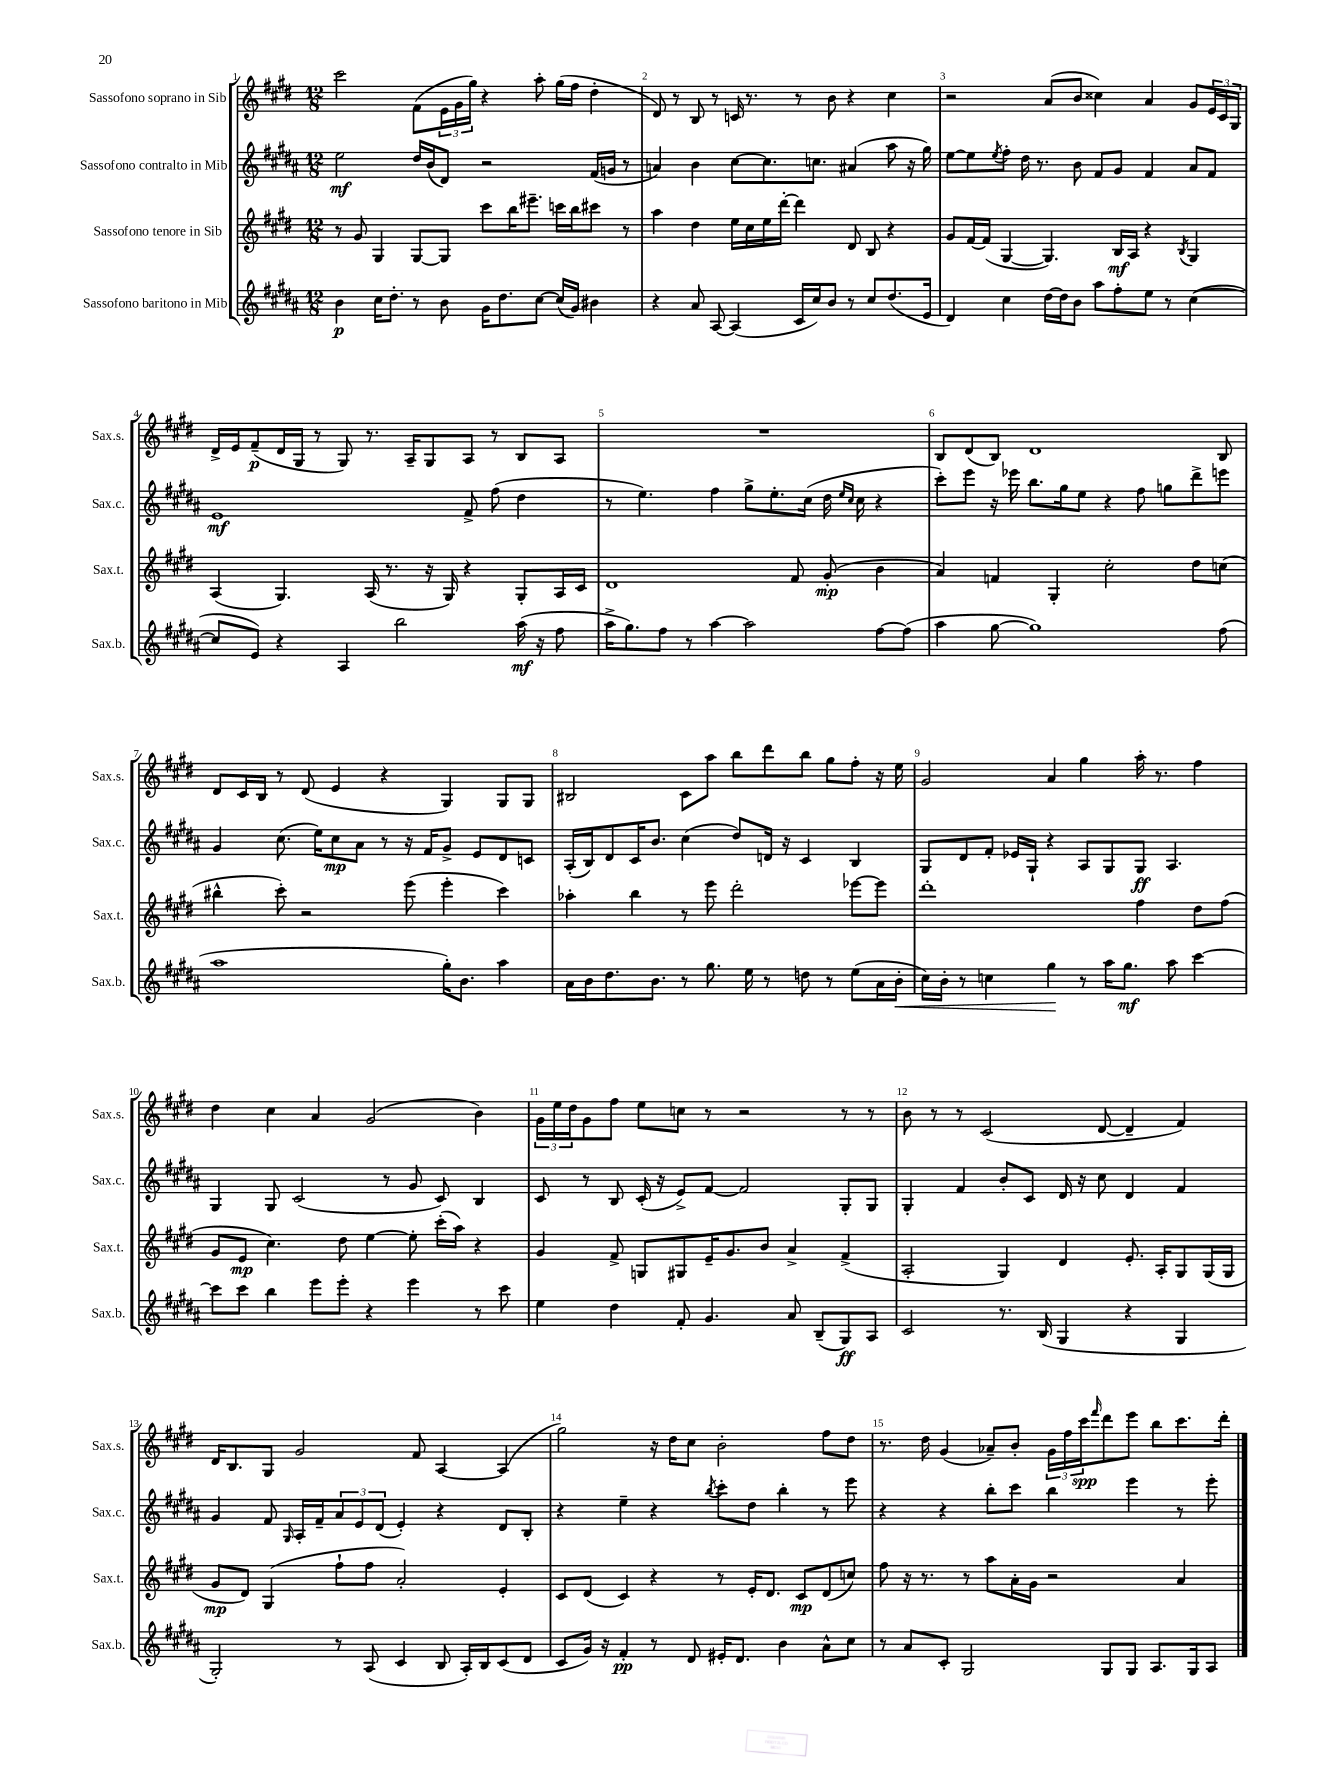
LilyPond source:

<<
\new StaffGroup <<
\new Staff = "s0" \with { instrumentName = "Sassofono soprano in Sib" shortInstrumentName = "Sax.s." } {
    \clef treble \key e \major \numericTimeSignature \time 12/8
    cis'''2 fis'8( \tuplet 3/2 { e'16 gis'16 gis''16) } r4 a''8-. gis''16( fis''16 dis''4-. |
    dis'8) r8 b8 r8 c'16 r8. r8 b'8 r4 cis''4 |
    r2 a'8( b'8 cisis''4) a'4 gis'8 \tuplet 3/2 { e'16 cis'16 gis16 } |
    dis'16-> e'16 fis'8--\p( dis'16 gis16 r8 gis8) r8. a16-- gis8 a8 r8 b8 a8 |
    R1. |
    b8 dis'8( b8) dis'1 b8 |
    dis'8 cis'16 b16 r8 dis'8( e'4 r4 gis4) gis8 gis8 |
    bis2 cis'8 a''8 b''8 dis'''8 b''8 gis''8 fis''8-. r16 e''16 |
    gis'2 a'4 gis''4 a''16-. r8. fis''4 |
    dis''4 cis''4 a'4 gis'2( b'4) |
    \tuplet 3/2 { gis'16 e''16 dis''16 } gis'8 fis''8 e''8 c''8 r8 r2 r8 r8 |
    b'8 r8 r8 cis'2( dis'8~ dis'4-- fis'4) |
    dis'16 b8. gis8 gis'2 fis'8 a4~ a4( |
    gis''2) r16 dis''16 cis''8 b'2-. fis''8 dis''8 |
    r8. dis''16 gis'4( aes'8--) b'8-. \tuplet 3/2 { gis'16 fis''16 cis'''16\spp } \grace { fis'''16 } dis'''8 e'''8 b''8 cis'''8. dis'''16-. \bar "|." |
}
\new Staff = "s1" \with { instrumentName = "Sassofono contralto in Mib" shortInstrumentName = "Sax.c." } {
    \clef treble \key b \major \numericTimeSignature \time 12/8
    e''2\mf dis''16 b'16( dis'8) r2 fis'16( g'16 r8 |
    a'4) b'4 cis''8~ cis''8. c''8. ais'4( ais''8 r16 gis''16) |
    e''8~ e''8 \acciaccatura { e''8 } fis''8-. dis''16 r8. b'8 fis'8 gis'8 fis'4 ais'8 fis'8 |
    e'1\mf fis'8-> fis''8( dis''4 |
    r8 e''4.) fis''4 gis''8-> e''8.-. cis''16( dis''16 \grace { e''16 cis''16 } cis''16 r4 |
    cis'''8-.) e'''8 r16 ees'''16 b''8. gis''16 e''8 r4 fis''8 g''8 dis'''8-> e'''8 |
    gis'4 cis''8.( e''16) cis''8\mp ais'8 r8 r16 fis'16 gis'8-> e'8 dis'8 c'8 |
    ais16-.( b16) dis'8 cis'16 b'8. cis''4( dis''8) d'16 r16 cis'4 b4 |
    gis8 dis'8 fis'8-. ees'16 gis16-! r4 ais8 gis8 gis8\ff ais4. |
    gis4 gis8 cis'2( r8 gis'8 cis'8) b4 |
    cis'8 r8 b8 cis'16-.( r16 e'8->) fis'8~ fis'2 gis8-. gis8 |
    gis4-. fis'4 b'8-. cis'8 dis'16 r16 cis''8 dis'4 fis'4 |
    gis'4 fis'8 \grace { gis16 } ais16-. fis'16-- \tuplet 3/2 { ais'8 e'8 dis'8( } e'4-.) r4 dis'8 b8-. |
    r4 e''4-- r4 \acciaccatura { b''8 } cis'''8-. dis''8 b''4-. r8 e'''8 |
    r4 r4 b''8-. cis'''8 b''4 e'''4 r8 e'''8-. \bar "|." |
}
\new Staff = "s2" \with { instrumentName = "Sassofono tenore in Sib" shortInstrumentName = "Sax.t." } {
    \clef treble \key e \major \numericTimeSignature \time 12/8
    r8 gis'8 gis4 gis8~ gis8 cis'''8 b''16 eis'''8.-- c'''16 b''16 cis'''8 r8 |
    a''4 dis''4 e''16 cis''16 e''16 dis'''16~-. dis'''4 dis'8 b8 r4 |
    gis'8 fis'16~ fis'16( gis4~ gis4.) b16\mf a16 r4 \acciaccatura { b8 } gis4 |
    a4( gis4.) a16( r8. r16 gis16) r4 gis8-. a16 cis'16 |
    dis'1 fis'8 gis'8-.\mp( b'4 |
    a'4) f'4 gis4-. cis''2-. dis''8 c''8( |
    bis''4-^ cis'''8-.) r2 e'''8( e'''4-. cis'''4) |
    aes''4-. b''4 r8 e'''8 dis'''2-. ees'''8~ ees'''8 |
    dis'''1-. fis''4 dis''8 fis''8( |
    gis'8 e'8\mp cis''4.) dis''8 e''4~ e''8-. cis'''16-.( a''16) r4 |
    gis'4 fis'8-> g8 gis8 e'16-- gis'8. b'8 a'4-> fis'4->( |
    a2-. gis4) dis'4 e'8.-. a16-. gis8 gis16( gis16 |
    gis'8\mp dis'8) gis4( fis''8-! fis''8 a'2-.) e'4-. |
    cis'8 dis'8( cis'4) r4 r8 e'16-. dis'8. cis'8\mp dis'8( c''8) |
    fis''8 r16 r8. r8 a''8 a'16-. gis'16 r2 a'4 \bar "|." |
}
\new Staff = "s3" \with { instrumentName = "Sassofono baritono in Mib" shortInstrumentName = "Sax.b." } {
    \clef treble \key b \major \numericTimeSignature \time 12/8
    b'4\p cis''16 dis''8.-. r8 b'8 gis'16 dis''8. cis''8~ cis''16( gis'16) bis'4 |
    r4 ais'8 ais8~ ais4( cis'16 cis''16) b'8 r8 cis''8 dis''8.( e'16 |
    dis'4) cis''4 dis''16~ dis''16 b'8 ais''8 fis''8-. e''8 r8 cis''4~( |
    cis''8 e'8) r4 ais4 b''2 ais''16\mf( r16 fis''8 |
    ais''16-> gis''8.) fis''8 r8 ais''4~ ais''2 fis''8~ fis''8( |
    ais''4 gis''8~ gis''1) fis''8( |
    ais''1 gis''16-.) b'8. ais''4 |
    ais'16 b'16 dis''8. b'8. r8 gis''8. e''16 r8 d''8 r8 e''8( ais'16 b'16-.\< |
    cis''16) b'16-. r8 c''4 gis''4\! r8 ais''16 gis''8.\mf ais''8 cis'''4~ |
    cis'''8 cis'''8 b''4 e'''8 e'''8-. r4 e'''4 r8 cis'''8 |
    e''4 dis''4 fis'8-. gis'4. ais'8 b8--( gis8\ff) ais8 |
    cis'2 r8. b16( gis4 r4 gis4 |
    gis2-.) r8 ais8( cis'4 b8 ais16-.) b16 cis'8( dis'8 |
    cis'8 gis'16) r16 fis'4-.\pp r8 dis'8 eis'16-. dis'8. b'4 ais'8-^ cis''8 |
    r8 ais'8 cis'8-. gis2 gis8 gis8 ais8. gis16 ais8 \bar "|." |
}
>>
>>
\layout { \context { \Score \override BarNumber.break-visibility = ##(#f #t #t) barNumberVisibility = #all-bar-numbers-visible } }
